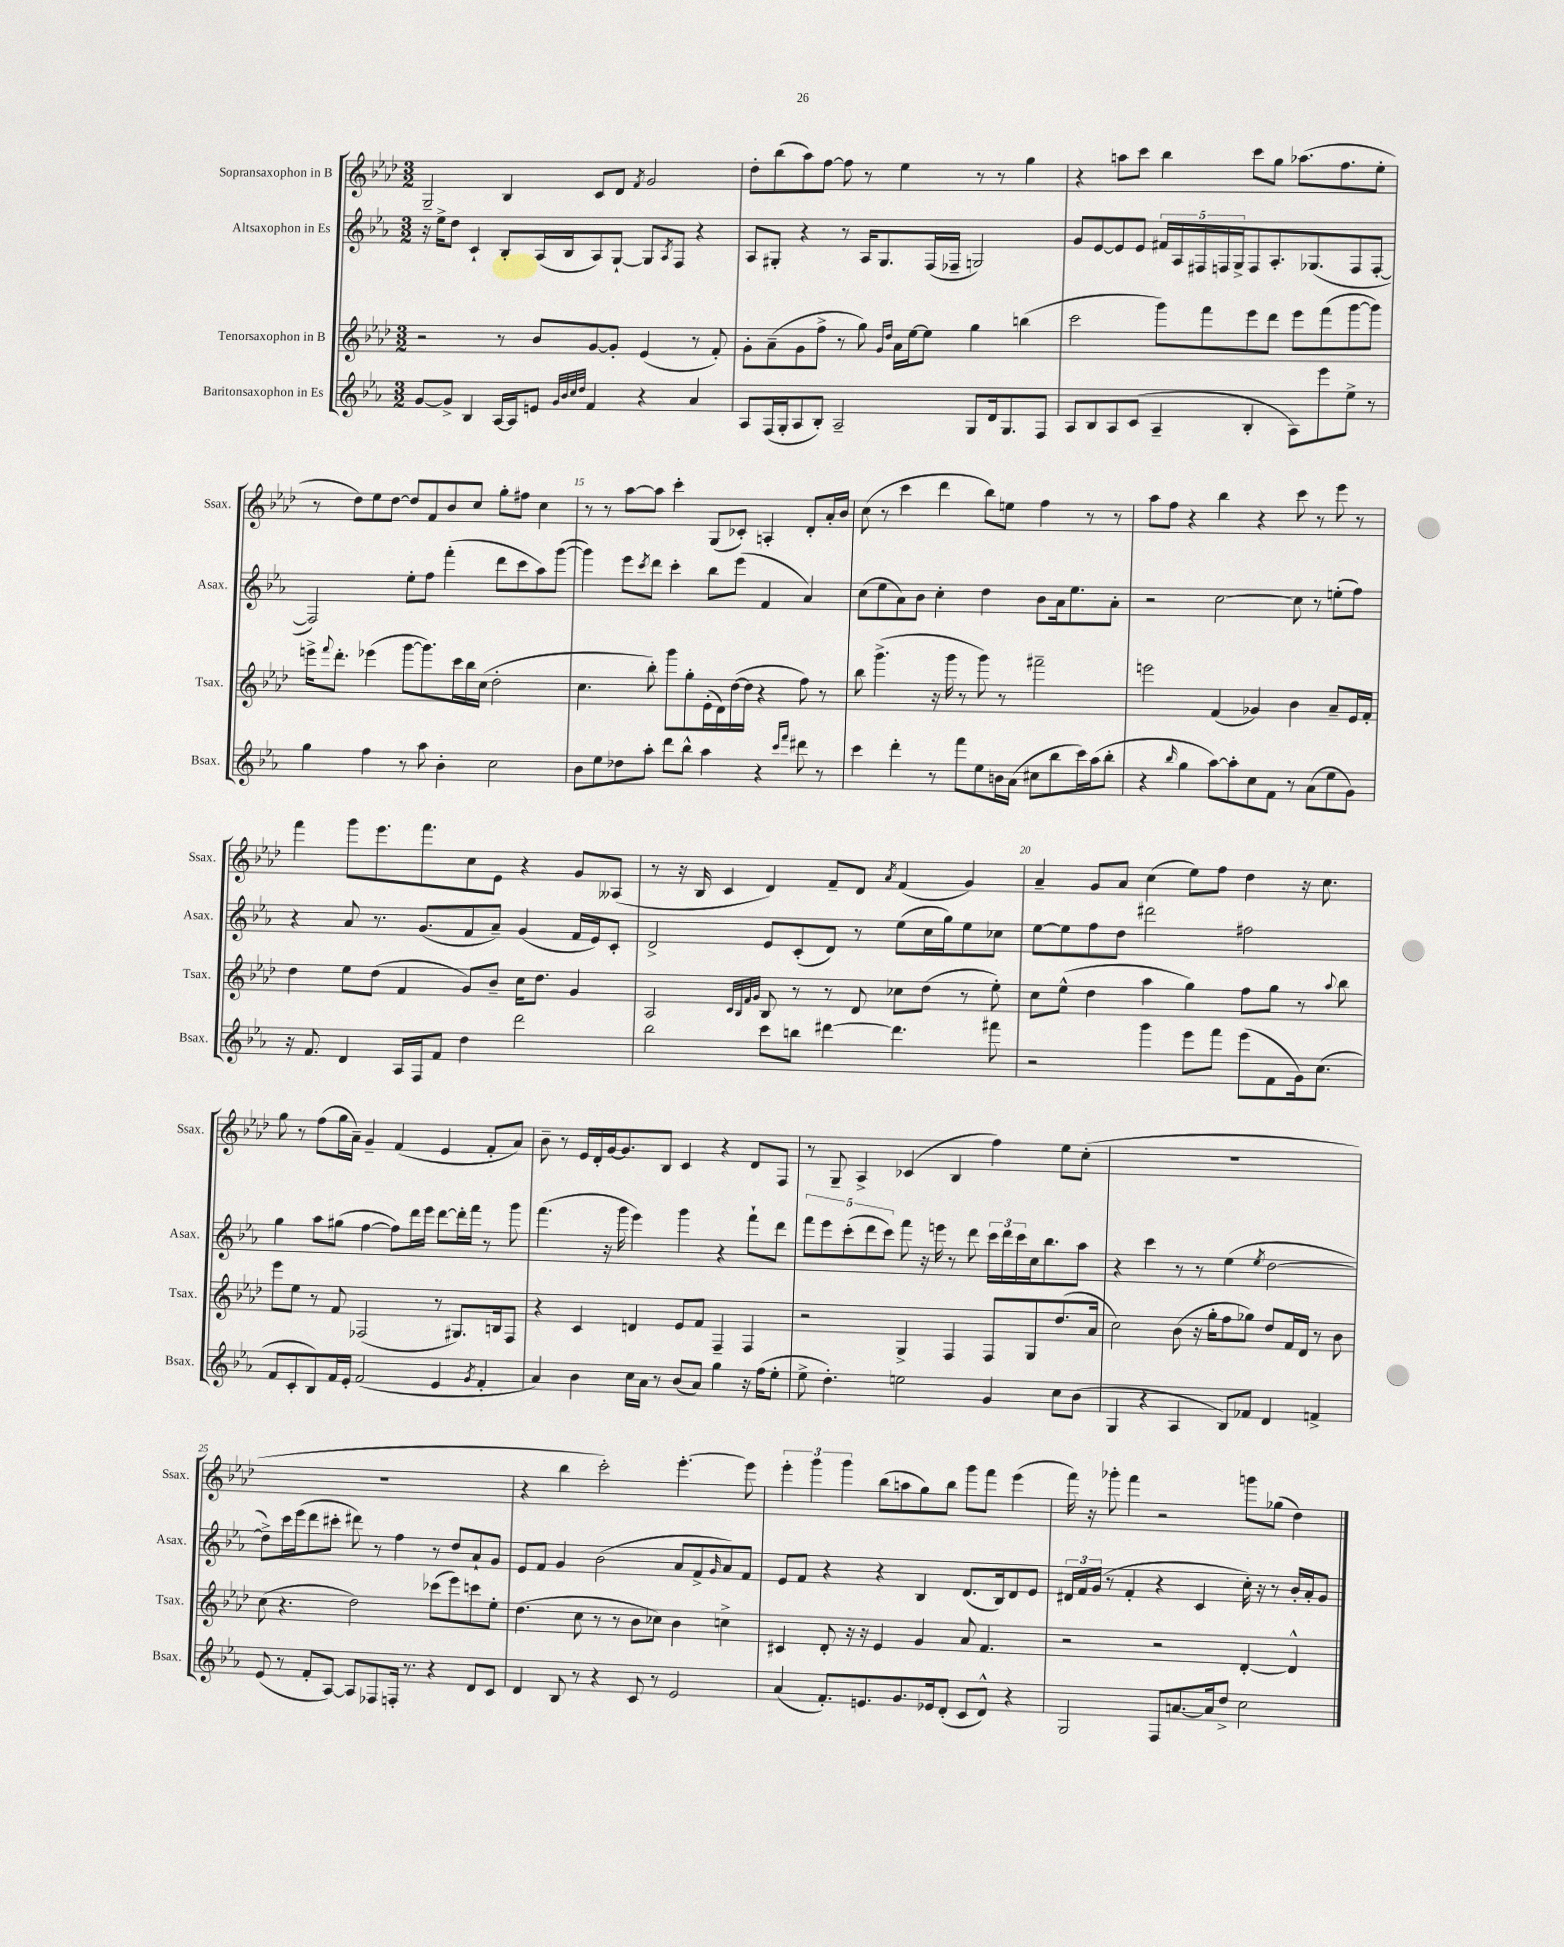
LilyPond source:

<<
\new StaffGroup <<
\new Staff = "s0" \with { instrumentName = "Sopransaxophon in B" shortInstrumentName = "Ssax." } {
    \clef treble \key aes \major \numericTimeSignature \time 3/2
    g2-- bes4 c'8 des'8 \acciaccatura { f'8 } g'2 |
    des''8-. bes''8( aes''8) f''8~ f''8 r8 ees''4 r8 r8 g''4 |
    r4 a''8 c'''8 bes''4 c'''8 g''8 aes''8.( f''8. ees''8-. |
    r8 des''8) ees''8 des''8~ des''8 f'8 bes'8 c''8 g''8-. fis''8 c''4 |
    r8 r8 aes''8~ aes''8 c'''4-. g8( ces'8-.) a4-. des'8-. aes'16-. bes'16 |
    c''8( r8 c'''4 des'''4 bes''8) e''8 f''4 r8 r8 |
    aes''8 f''8 r4 bes''4 r4 c'''8 r8 ees'''8 r8 |
    f'''4 g'''8 ees'''8. f'''8. c''8 ees'8 r4 g'8 aeses8( |
    r8 r16 bes16 c'4 des'4) f'8-- des'8 \acciaccatura { aes'8 } f'4( g'4) |
    aes'4-- g'8 aes'8 c''4( ees''8) f''8 des''4 r16 c''8. |
    g''8 r8 f''8( g''16 aes'16--) g'4-- f'4( ees'4 f'8-. aes'8) |
    bes'8-- r8 ees'16 des'16-. g'16~ g'8. bes8 c'4 r4 des'8 f8 |
    r8 g8-- aes4-> ces'4( bes4 f''4) ees''8 c''8-.( |
    R1. |
    R1. |
    r4 bes''4 c'''2-.) ees'''4.~-. ees'''8 |
    \tuplet 3/2 { ees'''4-. g'''4 g'''4 } bes''8( a''8 g''8) bes''8 g'''8 f'''8 ees'''4( |
    f'''16) r16 ges'''8-. f'''4 r2 g'''8 ges''8( des''4) \bar "|." |
}
\new Staff = "s1" \with { instrumentName = "Altsaxophon in Es" shortInstrumentName = "Asax." } {
    \clef treble \key ees \major \numericTimeSignature \time 3/2
    r16 ees''16-> d''8 c'4-! bes8-. aes16( bes16 aes8) g8~-! g8 \acciaccatura { aes8 } f8 r4 |
    aes8 gis8-. r4 r8 aes16 gis8. f16( fes16-- g2) |
    g'8 ees'8~ ees'8 ees'8 \tuplet 5/4 { fis'16 aes16 fis16 f16 g16-> } f8 aes8.-. ges8.( f8 f8~-. |
    f2) ees''8-. f''8 f'''4-.( d'''8 c'''8 aes''8) g'''8~( |
    g'''4) ees'''8 \acciaccatura { c'''8 } d'''8 c'''4-. bes''8 ees'''8( f'4 aes'4) |
    c''8( ees''8 aes'8) bes'8 c''4-. d''4 bes'8 aes'16 ees''8. aes'8-. |
    r2 c''2~ c''8 r8 e''8-.( f''8) |
    r4 aes'8 r8. g'8.( f'8 aes'8--) g'4( f'16 ees'16) c'8-. |
    d'2-> ees'8 c'8-.( d'8) r8 ees''8( c''16 g''16) ees''8 ces''8 |
    ees''8~ ees''8 f''8 d''8 dis'''2 fis''2 |
    g''4 aes''8 gis''8( f''4~ f''8) d'''16 ees'''16 d'''8~ d'''16-. f'''16 r8 g'''8 |
    f'''4.( r16 g'''16 ees'''4) g'''4 r4 f'''8-! d'''8 |
    \tuplet 5/4 { f'''8 ees'''8 c'''8-.( d'''8 c'''8) } f'''8 r16 e'''16 r8 d'''8 \tuplet 3/2 { c'''16 d'''16 c'''16 } c''16 bes''8. aes''8 |
    r4 c'''4 r8 r8 ees''4( \acciaccatura { ees''8 } d''2~ |
    d''8->) c'''16 ees'''16( d'''8 cis'''8-. dis'''8) r8 f''4 r8 d''8 aes'8-! g'8 |
    ees'8 f'8 g'4 bes'2( aes'8 f'8-> \grace { g'16 } aes'8) f'8 |
    ees'8 f'8 r4 r4 bes4 d'8.( bes16) d'8 ees'8 |
    \tuplet 3/2 { dis'16 f'16 g'16( } r8 f'4-. r4 c'4 c''16-.) r16 r8 bes'16-. aes'16-. g'8 \bar "|." |
}
\new Staff = "s2" \with { instrumentName = "Tenorsaxophon in B" shortInstrumentName = "Tsax." } {
    \clef treble \key aes \major \numericTimeSignature \time 3/2
    r2 r8 bes'8 g'8~ g'8-. ees'4( r8 f'8-.) |
    g'8-. aes'8--( g'8 f''8-> r8 g''8) \grace { g'16 des''16 } aes'16 ees''16~ ees''8 g''4 b''4( |
    c'''2 g'''8) f'''8 ees'''8 des'''8 ees'''8 f'''8( g'''8~ g'''8) |
    e'''16-> \appoggiatura { f'''8 } des'''8.-. ees'''4( g'''8~ g'''8.) c'''16 bes''16 c''16( des''2-. |
    c''4. bes''8-.) g'''8 g''8-. ees'16-.( des'16) des''16~( des''16 r4 f''8) r8 |
    bes''8 g'''4.->( r16 g'''16 r8 g'''8) r8 fis'''2-- |
    e'''2 f'4( ges'4) bes'4 aes'8-- ees'16 f'16-. |
    des''4 ees''8 des''8( f'4 g'8) bes'8-- c''16 des''8. g'4 |
    aes2 \grace { c'32 bes32 f'32 g'32 } bes8 r8 r8 des'8 ces''8 des''8( r8 ees''8-.) |
    c''8 ees''8-^( des''4 aes''4 g''4) f''8 g''8 r8 \appoggiatura { aes''8 } bes''8 |
    ees'''8 ees''8 r8 f'8 fes2( r8 gis8.) b16 fes8 |
    r4 c'4 d'4 ees'8 f'8 f4-- f4 |
    r2 g4-> f4 f8 g8 des''8.( aes'16 |
    c''2) bes'8( r16 g''16-. f''8 ges''8) des''8 f'16 des'16 r8 bes'8 |
    c''8( r4. des''2) ces'''8( ees'''8) c'''8 ees''8-. |
    des''4.( c''8 r8 r8 bes'8 ces''8) bes'4 c''4-> |
    cis'4 des'8-. r16 r16 ees'4 g'4 aes'8 f'4. |
    r2 r2 des'4~-. des'4-^ \bar "|." |
}
\new Staff = "s3" \with { instrumentName = "Baritonsaxophon in Es" shortInstrumentName = "Bsax." } {
    \clef treble \key ees \major \numericTimeSignature \time 3/2
    g'8~ g'8-> bes4 aes16~ aes16 e'8 \grace { g'32 bes'32 c''32 d''32 } f'4 r4 aes'4 |
    aes8 f16( g16-. aes8 bes8-.) aes2-- g8 d'16 g8. f8 |
    aes8 bes8 aes8 c'8( aes4-- bes4-. aes8) ees'''8 ees''8-> r8 |
    g''4 f''4 r8 aes''8 bes'4-. c''2 |
    bes'8 ees''8 des''8 aes''8-. d'''8 bes''8-^ aes''4 r4 \grace { c'''16 f'''16 } dis'''8 r8 |
    c'''4 d'''4-. r8 f'''8 ees''8 b'16 aes'16( cis''8 bes''8 c'''16) aes''16( bes''8-. |
    r4 \grace { bes''16 } g''4 aes''8~) aes''8-. c''8 f'8 r8 aes'8( ees''8 g'8) |
    r16 f'8. d'4 aes16 f16 f'8 d''4 d'''2 |
    bes''2 c'''8 b''8 dis'''4~ dis'''4. fis'''8 |
    r2 g'''4 ees'''8 f'''8 ees'''8( f'8 g'16) c''8.( |
    f'8 c'8-. bes8) f'16 ees'16-. f'2( ees'4 \acciaccatura { g'8 } f'4-. |
    aes'4) bes'4 c''16 aes'16 r8 bes'8( aes'8) g''4 r16 f''16( ees''8-. |
    ees''8-> d''4.-.) e''2 g'4 c''8 bes'8( |
    g4 r4 aes4 bes8) fes'8 d'4 f'4-> |
    ees'8( r8 f'8-. aes8~) aes8 fes8 f16-. r8. r4 d'8 c'8 |
    d'4 bes8 r8 r4 c'8 r8 ees'2 |
    aes'4( f'8.-.) e'8. g'8. ees'16 d'8-.( c'8 d'8-^) r4 |
    g2 f8 a'8.~ a'16 d''8-> c''2 \bar "|." |
}
>>
>>
\layout { \context { \Score currentBarNumber = #11 \override BarNumber.break-visibility = ##(#f #t #t) barNumberVisibility = #(every-nth-bar-number-visible 5) } }
